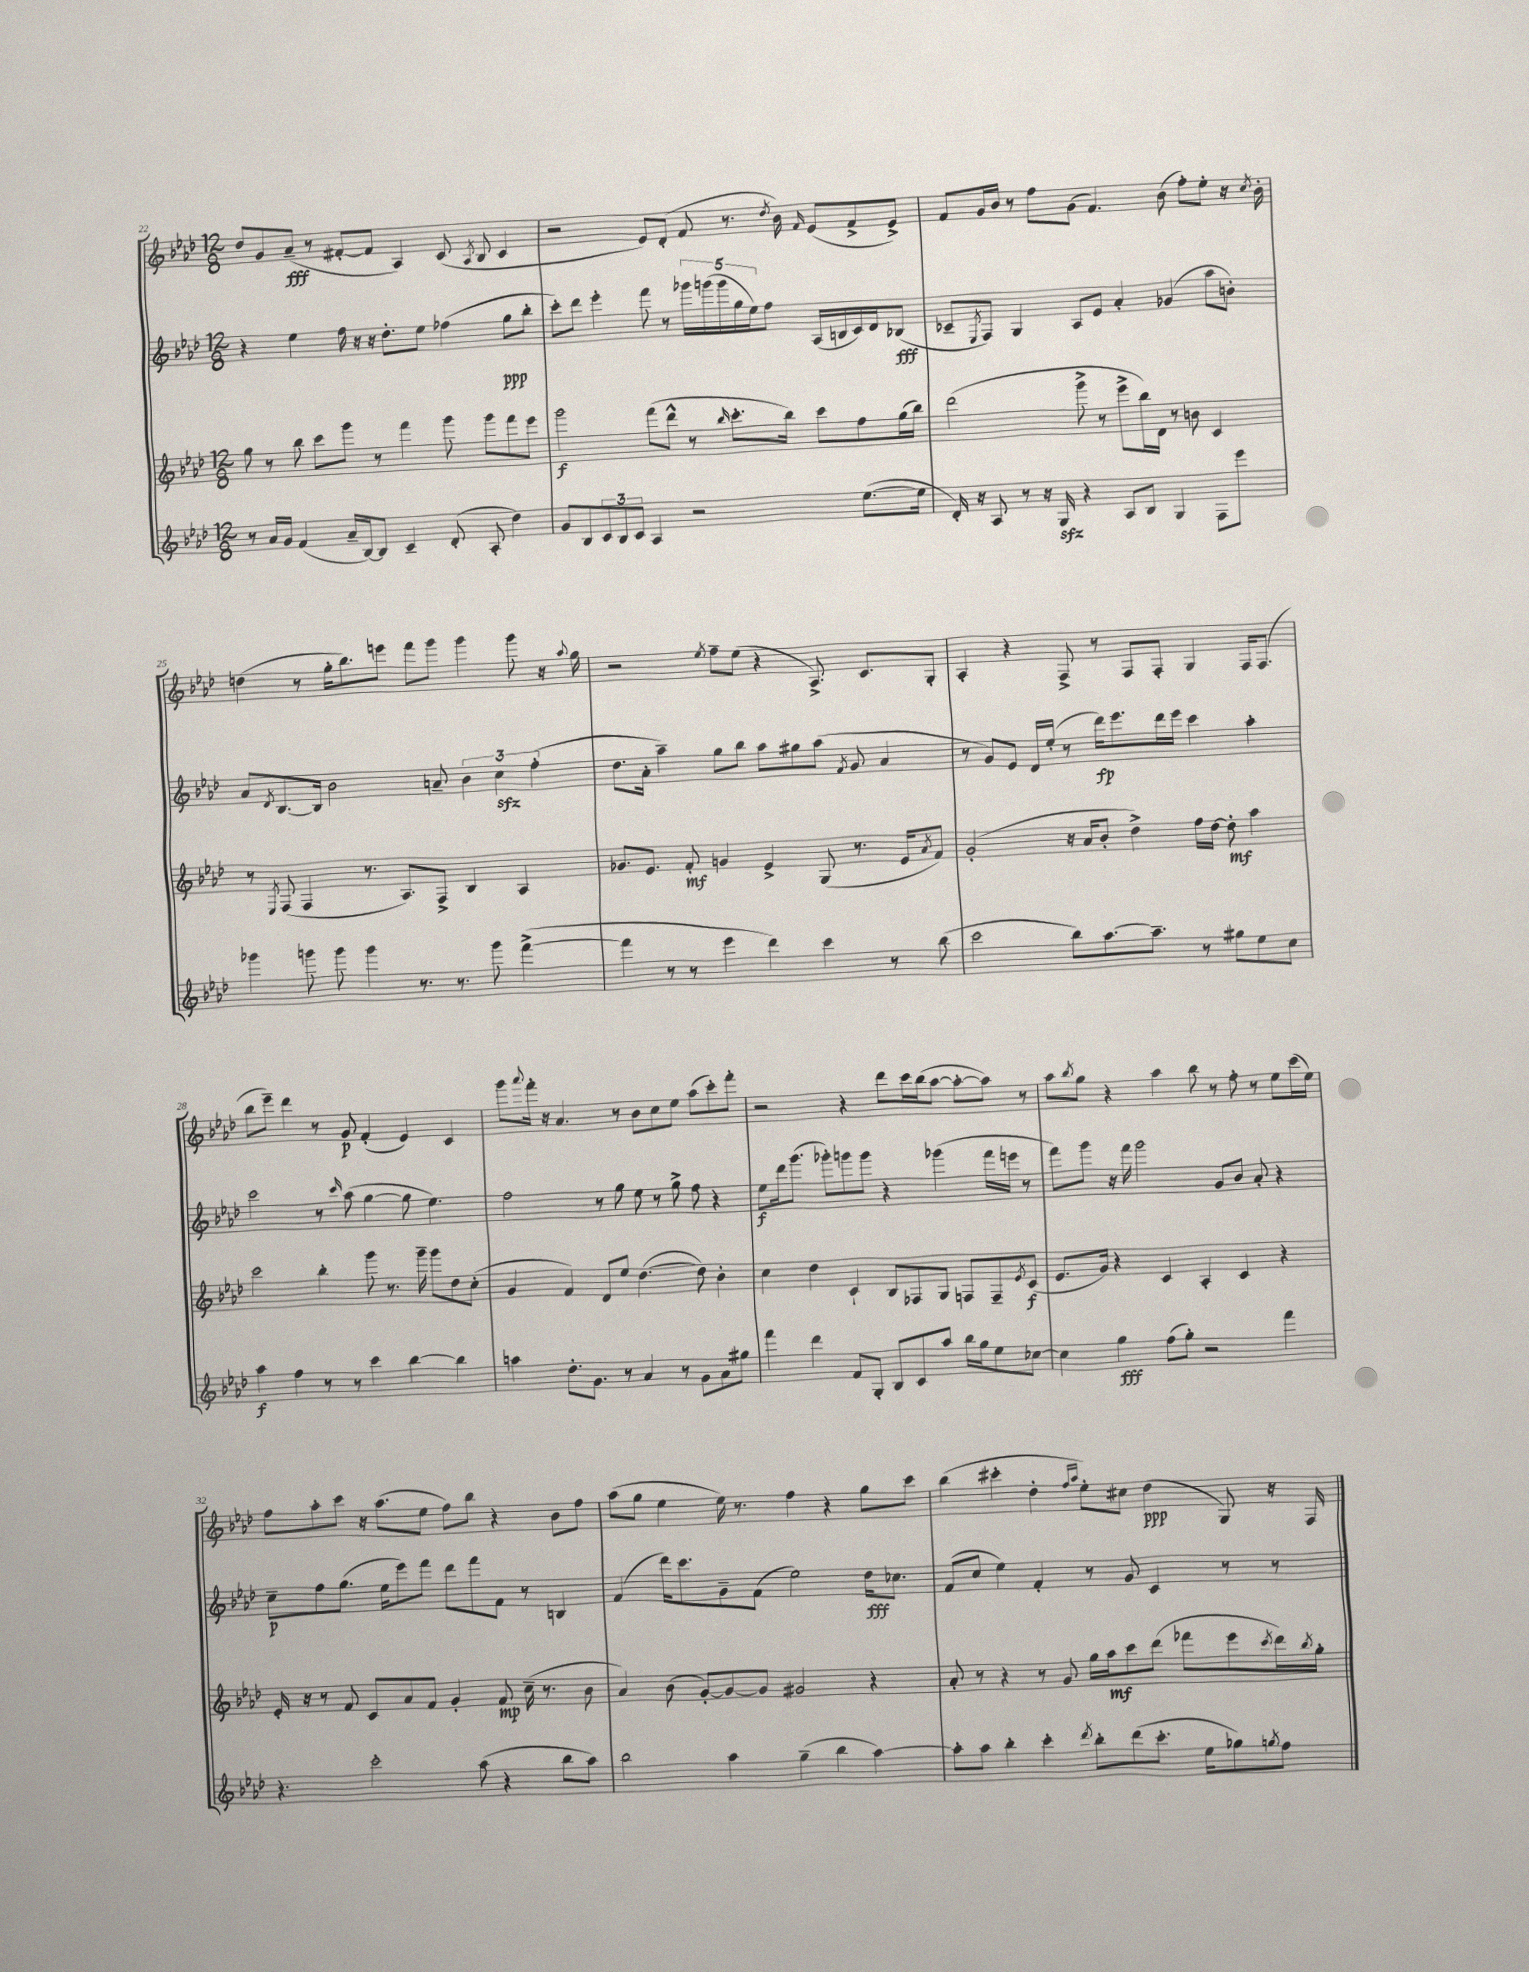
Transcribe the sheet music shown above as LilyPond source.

<<
\new StaffGroup <<
\new Staff = "s0" {
    \clef treble \key aes \major \numericTimeSignature \time 12/8
    des''8 g'8 aes'8--\fff( r8 fis'8~-. fis'8 aes4) c'8( \acciaccatura { aes8 } bes8 c'4 |
    r2 ees'8) des'8-.( f'8 r8. \acciaccatura { des''8 } bes'16) \grace { f'16 } ees'8( f'8-> ees'8->) |
    f'8 g'16 bes'16 r8 f''8 g'8( f'4.) bes'8( f''8-.) ees''8-. r16 \acciaccatura { c''8 } bes'16-. |
    d''4( r8 g''16-. bes''8.) e'''8 f'''8 g'''8 g'''4 g'''8 r16 \appoggiatura { aes''8 } g''16 |
    r2 \acciaccatura { ees''8 } f''8-- ees''8( r4 aes8.->) c'8. g8-. |
    aes4-. r4 f8-> r8 f8 f8-. g4 f16 f8.( |
    bes''8 ees'''8--) des'''4 r8 g'8\p f'4-.( ees'4) c'4 |
    g'''8 \appoggiatura { aes'''8 } f'''16-. r16 aes'4. r8 bes'8 c''8 ees''8 aes''8( c'''8-.) f'''8-. |
    r2 r4 des'''8 c'''16 bes''16( aes''8~ aes''8~-. aes''8) r8 |
    aes''8 \acciaccatura { bes''8 } g''8 r4 aes''4 bes''8 r8 f''8-. r8 ees''8 c'''16( ees''16) |
    f''8 aes''8-. c'''8 r16 aes''8.( ees''8 f''8) bes''8 r4 bes'8 f''8 |
    aes''8( g''8 ees''4 ees''16) r8. f''4 r4 g''8 c'''8 |
    bes''4( cis'''4-. des''4-. \grace { f''16 aes''16 } ees''8-.) cis''8 des''4\ppp( g8) r16 f16 \bar "|." |
}
\new Staff = "s1" {
    \clef treble \key aes \major \numericTimeSignature \time 12/8
    r4 ees''4 f''16 r16 r16 des''8.-. ees''8 fes''4( g''8\ppp bes''8-. |
    c'''8-.) des'''8 ees'''4-. f'''8 r8 \tuplet 5/4 { ges'''16 g'''16( g'''16 g''16 ees''16) } f''8 aes16( b16 c'16) des'16 bes8\fff( |
    ces'8-- \acciaccatura { ees8 } f8) g4 aes8 ees'8 aes'4-. ges'4( aes''8 b'8-.) |
    aes'8 \acciaccatura { des'8 } bes8.~ bes16 bes'2 a'8-- \tuplet 3/2 { bes'4 c''4\sfz f''4-.( } |
    des''8. aes'16-. aes''4--) g''8 bes''8 aes''8 gis''8 aes''8( \acciaccatura { f'8 } g'8 aes'4 |
    r8 g'8) ees'8 des'16 ees''16-.( r8 des'''16\fp) ees'''8. des'''16 ees'''16 c'''4 aes''4-. |
    c'''2 r8 \grace { c'''16 } aes''8( g''4~ g''8 ees''4.) |
    f''2 r8 g''8 ees''8 r8 g''8-> f''8 r4 |
    ees''8\f des'''16 g'''8.( ges'''8-.) g'''8 g'''8 r4 ges'''4( f'''16 e'''16 r8 |
    f'''8) g'''8 r16 f'''16 g'''2 g'8 bes'8 aes'8-. r4 |
    c''8--\p f''8 g''8.( ees''16 ees'''8) f'''8 des'''8 f'''8 f'8 r8 b4 |
    f'4( des'''16) c'''8. g'8-- f'8( ees''2) des''16\fff ces''8. |
    f'8( c''8 ees''4) f'4-. r8 g'8 c'4 r8 r8 \bar "|." |
}
\new Staff = "s2" {
    \clef treble \key aes \major \numericTimeSignature \time 12/8
    g''8 r8 bes''8 c'''8 g'''8 r8 f'''4 g'''8 g'''8 f'''8 ees'''8 |
    g'''2\f f'''8( des'''8-^ r8 \grace { bes''16 } c'''8.-. bes''16) c'''8 f''8 g''16( bes''16) |
    des'''2( g'''8-> r8 ees'''8-> bes''16) des'16 r8 b'8 c'4 |
    r8 \acciaccatura { ees8 } f8( f4 r8. aes8.) f8-> bes4 aes4 |
    ges'8. ees'8. f'8-.\mf g'4 ees'4-> g8( r8. ees'16 \acciaccatura { aes'8 } f'8) |
    g'2-.( r16 aes'16 bes'8-. des''4->) f''16 des''16~ des''8-.\mf aes''4 |
    c'''2 bes''4-. g'''8 r8. g'''16-- g'''8 des''8 c''8-.( |
    g'4 f'4) des'8 ees''8 des''4.~( des''8) bes'4-. |
    c''4 des''4 c'4-! bes8 fes8 g8 f8 f8-- \acciaccatura { ees'8 } c'8\f( |
    ees'8. g'16) r4 c'4 aes4-. c'4 r4 |
    ees'16-. r16 r8 f'8 c'8 aes'8 f'8 g'4-. f'8\mp c''16--( r8. bes'8 |
    aes'4) bes'8( g'8~-.) g'8~ g'8 gis'2 r4 |
    aes'8-. r8 r4 r8 g'8 g''16 aes''16\mf c'''8 des'''8( fes'''8 ees'''8 \acciaccatura { c'''8 } des'''16) \acciaccatura { bes''8 } g''16-. \bar "|." |
}
\new Staff = "s3" {
    \clef treble \key aes \major \numericTimeSignature \time 12/8
    r8 aes'16 g'16 f'4( aes'16-- bes16~) bes8 c'4-- des'8-.( aes8-. des''4) |
    g'8 bes8 \tuplet 3/2 { c'8 bes8 c'8 } aes4 r2 ees''8.~( ees''16 |
    des'16-.) r16 aes8 r8 r16 g16\sfz r4 aes8 bes8 g4 f8 ees'''8 |
    ges'''4 g'''8 g'''8 g'''4 r8. r8. g'''8 f'''4~->( |
    f'''4 r8 r8 ees'''4 des'''4) c'''4 r8 bes''8( |
    c'''2 bes''8) aes''8.~ aes''8.-- r8 gis''8 ees''8 c''8 |
    aes''4\f f''4 r8 r8 c'''4 bes''4~ bes''4 |
    a''4 des''8.-. g'8. r8 aes'4 r8 g'8 aes'8 gis''8 |
    f'''4 des'''4 f'8 g8-. bes8 c'8 aes''8 bes''16 g''16 ees''8 ces''8~ |
    ces''4 g''4\fff f''8( g''8-.) r2 f'''4 |
    r4. c'''2-. aes''8( r4 bes''8 aes''8) |
    bes''2 aes''4 g''4--( bes''4 aes''4~) |
    aes''8-. aes''8 bes''4-. c'''4-. \acciaccatura { des'''8 } bes''8-. des'''8( c'''8.-. ees''16 ges''8) \acciaccatura { g''8 } f''8 \bar "|." |
}
>>
>>
\layout { \context { \Score currentBarNumber = #22 } }
